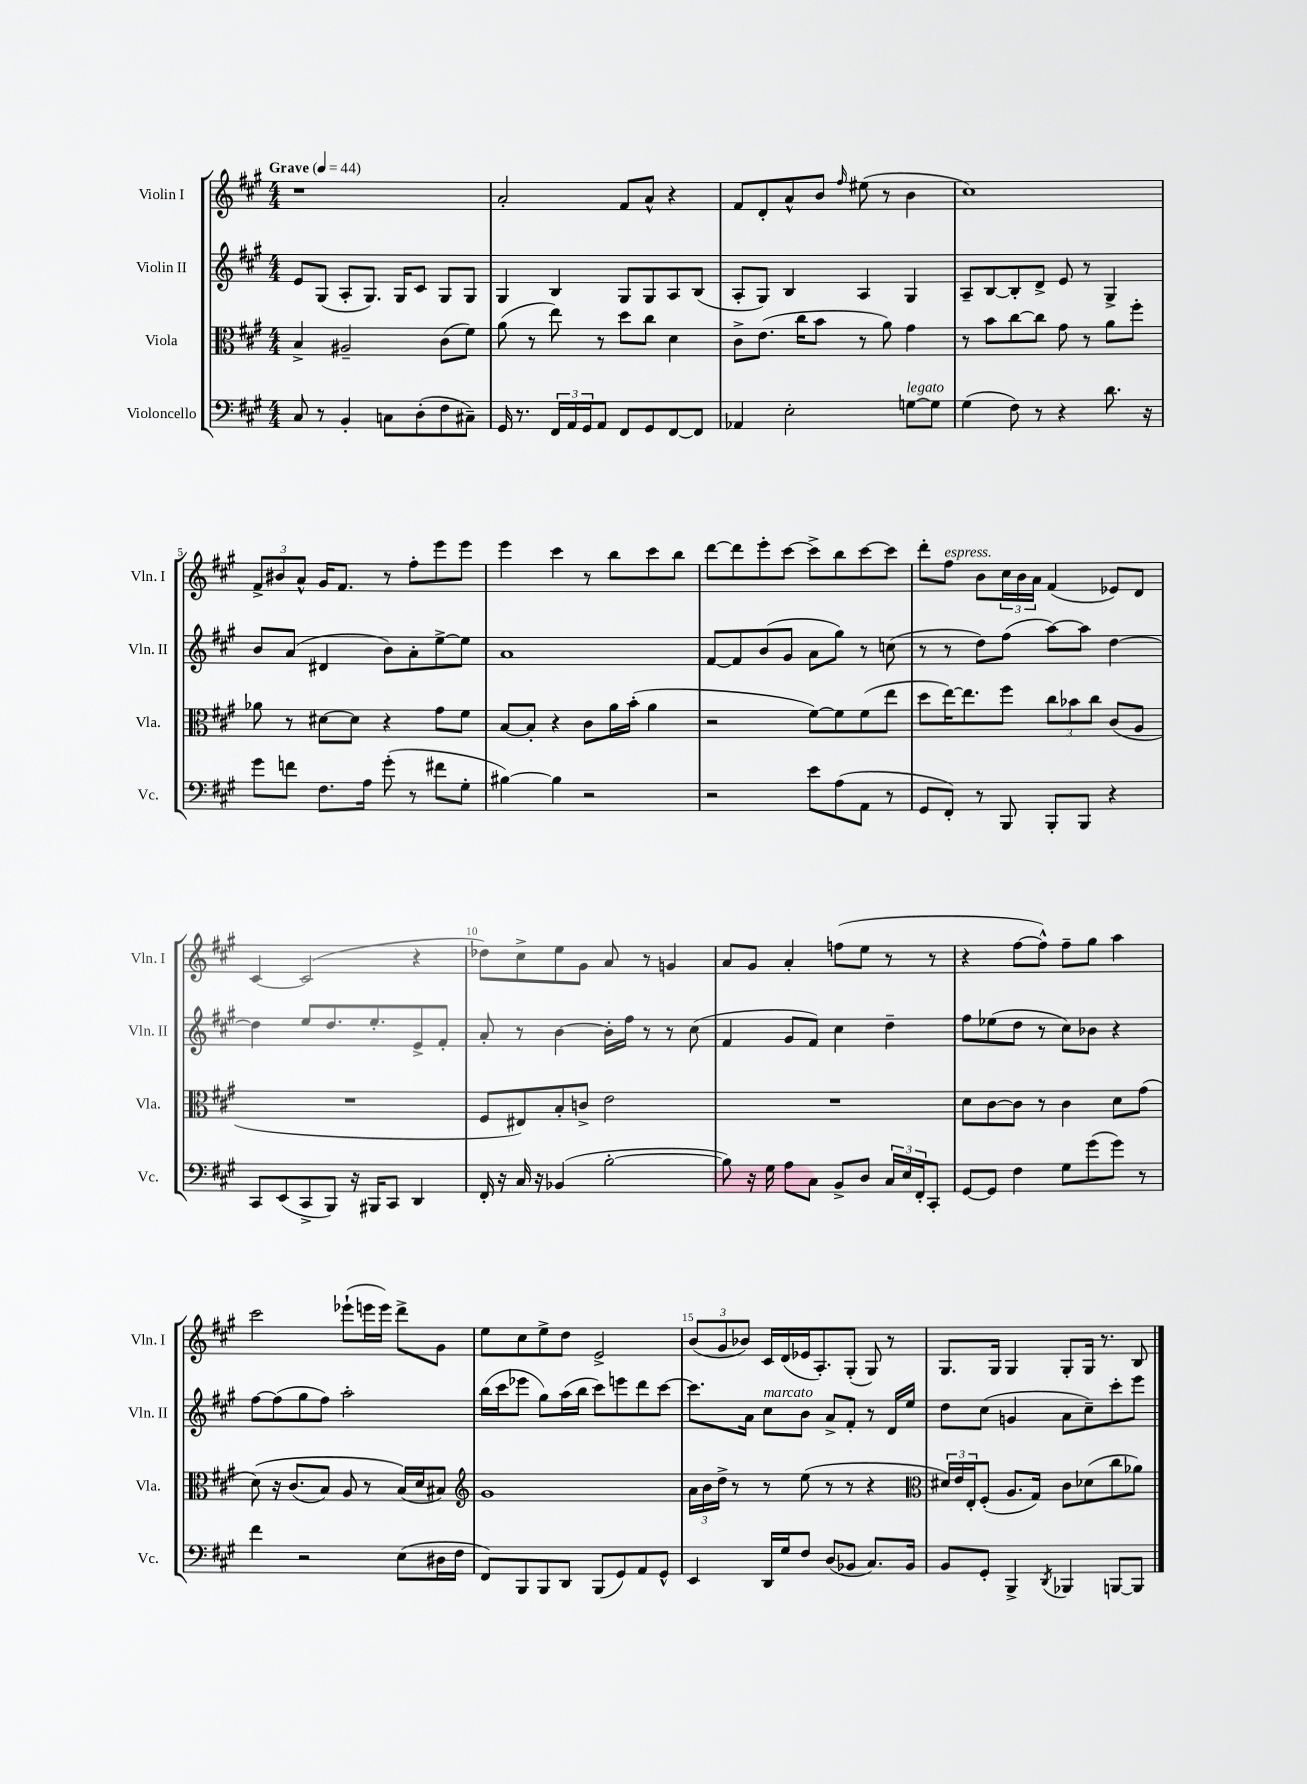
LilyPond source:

<<
\new StaffGroup <<
\new Staff = "s0" \with { instrumentName = "Violin I" shortInstrumentName = "Vln. I" } {
    \clef treble \key a \major \numericTimeSignature \time 4/4 \tempo "Grave" 4 = 44
    r1 |
    a'2-. fis'8 a'8-^ r4 |
    fis'8 d'8-. a'8-^ b'8 \grace { fis''16 } eis''8( r8 b'4 |
    cis''1) |
    \tuplet 3/2 { fis'8-> bis'8 a'8-^ } gis'16 fis'8. r8 fis''8-. e'''8 e'''8 |
    e'''4 cis'''4 r8 b''8 cis'''8 b''8 |
    d'''8~ d'''8 e'''8-. cis'''8~ cis'''8-> b''8 cis'''8~ cis'''8 |
    d'''8-. fis''8^\markup { \italic "espress." } b'8 \tuplet 3/2 { cis''16 b'16 a'16 } fis'4( ees'8) d'8 |
    cis'4~ cis'2( r4 |
    des''8) cis''8-> e''8 gis'8 a'8 r8 g'4 |
    a'8 gis'8 a'4-. f''8( e''8 r8 r8 |
    r4 fis''8~ fis''8-^) fis''8-- gis''8 a''4 |
    cis'''2 ees'''8-!( e'''16 e'''16) d'''8-> gis'8 |
    e''8 cis''8 e''8-> d''8 e'2-> |
    \tuplet 3/2 { b'8( gis'8 bes'8) } cis'16 d'16( ees'16 a8.-.) gis8-.( gis8) r8 |
    gis8. gis16 gis4 gis8-. gis16 r8. b8 \bar "|." |
}
\new Staff = "s1" \with { instrumentName = "Violin II" shortInstrumentName = "Vln. II" } {
    \clef treble \key a \major \numericTimeSignature \time 4/4
    e'8 gis8( a8-. gis8.) gis16 cis'8 gis8 gis8 |
    gis4 b4 gis8 gis8 a8 b8( |
    a8-. gis8) b4 a4 gis4 |
    a8-- b8~ b8-. d'8-> e'8 r8 gis4-> |
    b'8 a'8( dis'4 b'8) a'8-. e''8~-> e''8 |
    a'1 |
    fis'8~ fis'8 b'8( gis'8 a'8 gis''8) r8 c''8( |
    r8 r8 d''8) fis''8( a''8~) a''8 d''4~ |
    d''4 e''8 d''8. e''8.-. e'8-> fis'8-. |
    a'8-. r8 b'4~ b'16-. fis''16 r8 r8 cis''8( |
    fis'4 gis'8 fis'8) cis''4 d''4-- |
    fis''8 ees''8( d''8 r8 cis''8) bes'8 r4 |
    fis''8~ fis''8( gis''8 fis''8) a''2-. |
    b''16( cis'''16 ees'''8 gis''8) a''16( b''16 cis'''8) e'''8 d'''8 cis'''8~ |
    cis'''8. a'16 cis''8^\markup { \italic "marcato" } b'8 a'8-> fis'8-. r8 d'16 e''16 |
    d''8 cis''8( g'4 a'8 cis''8--) cis'''8-. e'''8 \bar "|." |
}
\new Staff = "s2" \with { instrumentName = "Viola" shortInstrumentName = "Vla." } {
    \clef alto \key a \major \numericTimeSignature \time 4/4
    b4-> ais2-- cis'8( fis'8) |
    a'8( r8 e''8) r8 d''8 cis''8 d'4 |
    cis'8-> e'8.( cis''16 b'8 r8 a'8) gis'4 |
    r8 b'8 cis''8~ cis''8 gis'8 r8 a'8 fis''8-. |
    aes'8 r8 dis'8~ dis'8 r4 gis'8 fis'8 |
    b8~ b8-. r4 cis'8 a'16 b'16-.( a'4 |
    r2 fis'8~) fis'8 fis'8( e''8 |
    d''8 e''16~) e''8. fis''8 \tuplet 3/2 { cis''8 bes'8 cis''8 } cis'8( a8 |
    R1 |
    fis8 eis8) b8-. c'8-> e'2 |
    R1 |
    d'8 cis'8~ cis'8 r8 cis'4 d'8 gis'8( |
    d'8)\( r16 cis'8.( b8) a8 r8 b16(\) d'16 bis8) |
    \clef treble gis'1 |
    \tuplet 3/2 { a'16 b'16 d''16-> } r8 r8 e''8( r8 r8 r4 |
    \clef alto \tuplet 3/2 { dis'16) e'16 e16-. } fis8-.( a8. gis16) cis'8 des'8( cis''8 aes'8) \bar "|." |
}
\new Staff = "s3" \with { instrumentName = "Violoncello" shortInstrumentName = "Vc." } {
    \clef bass \key a \major \numericTimeSignature \time 4/4
    cis8 r8 b,4-. c8 d8-.( fis8 cis8--) |
    gis,16 r8. \tuplet 3/2 { fis,16 a,16 gis,16 } a,8 fis,8 gis,8 fis,8~ fis,8 |
    aes,4 e2-. g8~^\markup { \italic "legato" } g8 |
    gis4( fis8) r8 r4 d'8. r16 |
    gis'8 f'8 fis8. a16 gis'8-.( r8 fis'8 gis8-. |
    bis4~) bis4 r2 |
    r2 e'8 a8( a,8 r8 |
    gis,8 fis,8-.) r8 b,,8 b,,8-. b,,8 r4 |
    cis,8 e,8( cis,8-> b,,8) r16 bis,,16 cis,8 d,4 |
    fis,16-. r16 cis16 r16 bes,4( b2~-. |
    b8) r16 gis16 a8 cis8 b,8-> d8 \tuplet 3/2 { cis16 e16 fis,16-. } cis,8-. |
    gis,8~ gis,8 fis4 gis8 gis'8( gis'8) r8 |
    fis'4 r2 e8( dis16 fis16 |
    fis,8) b,,8 b,,8 d,8 b,,8( gis,8) a,8 gis,8-^ |
    e,4 d,16 gis16 fis8 d8( bes,8 cis8.) bes,16 |
    b,8 gis,8-. b,,4-> \acciaccatura { d,8 } bes,,4 b,,8~ b,,8 \bar "|." |
}
>>
>>
\layout { \context { \Score \override BarNumber.break-visibility = ##(#f #t #t) barNumberVisibility = #(every-nth-bar-number-visible 5) } }
